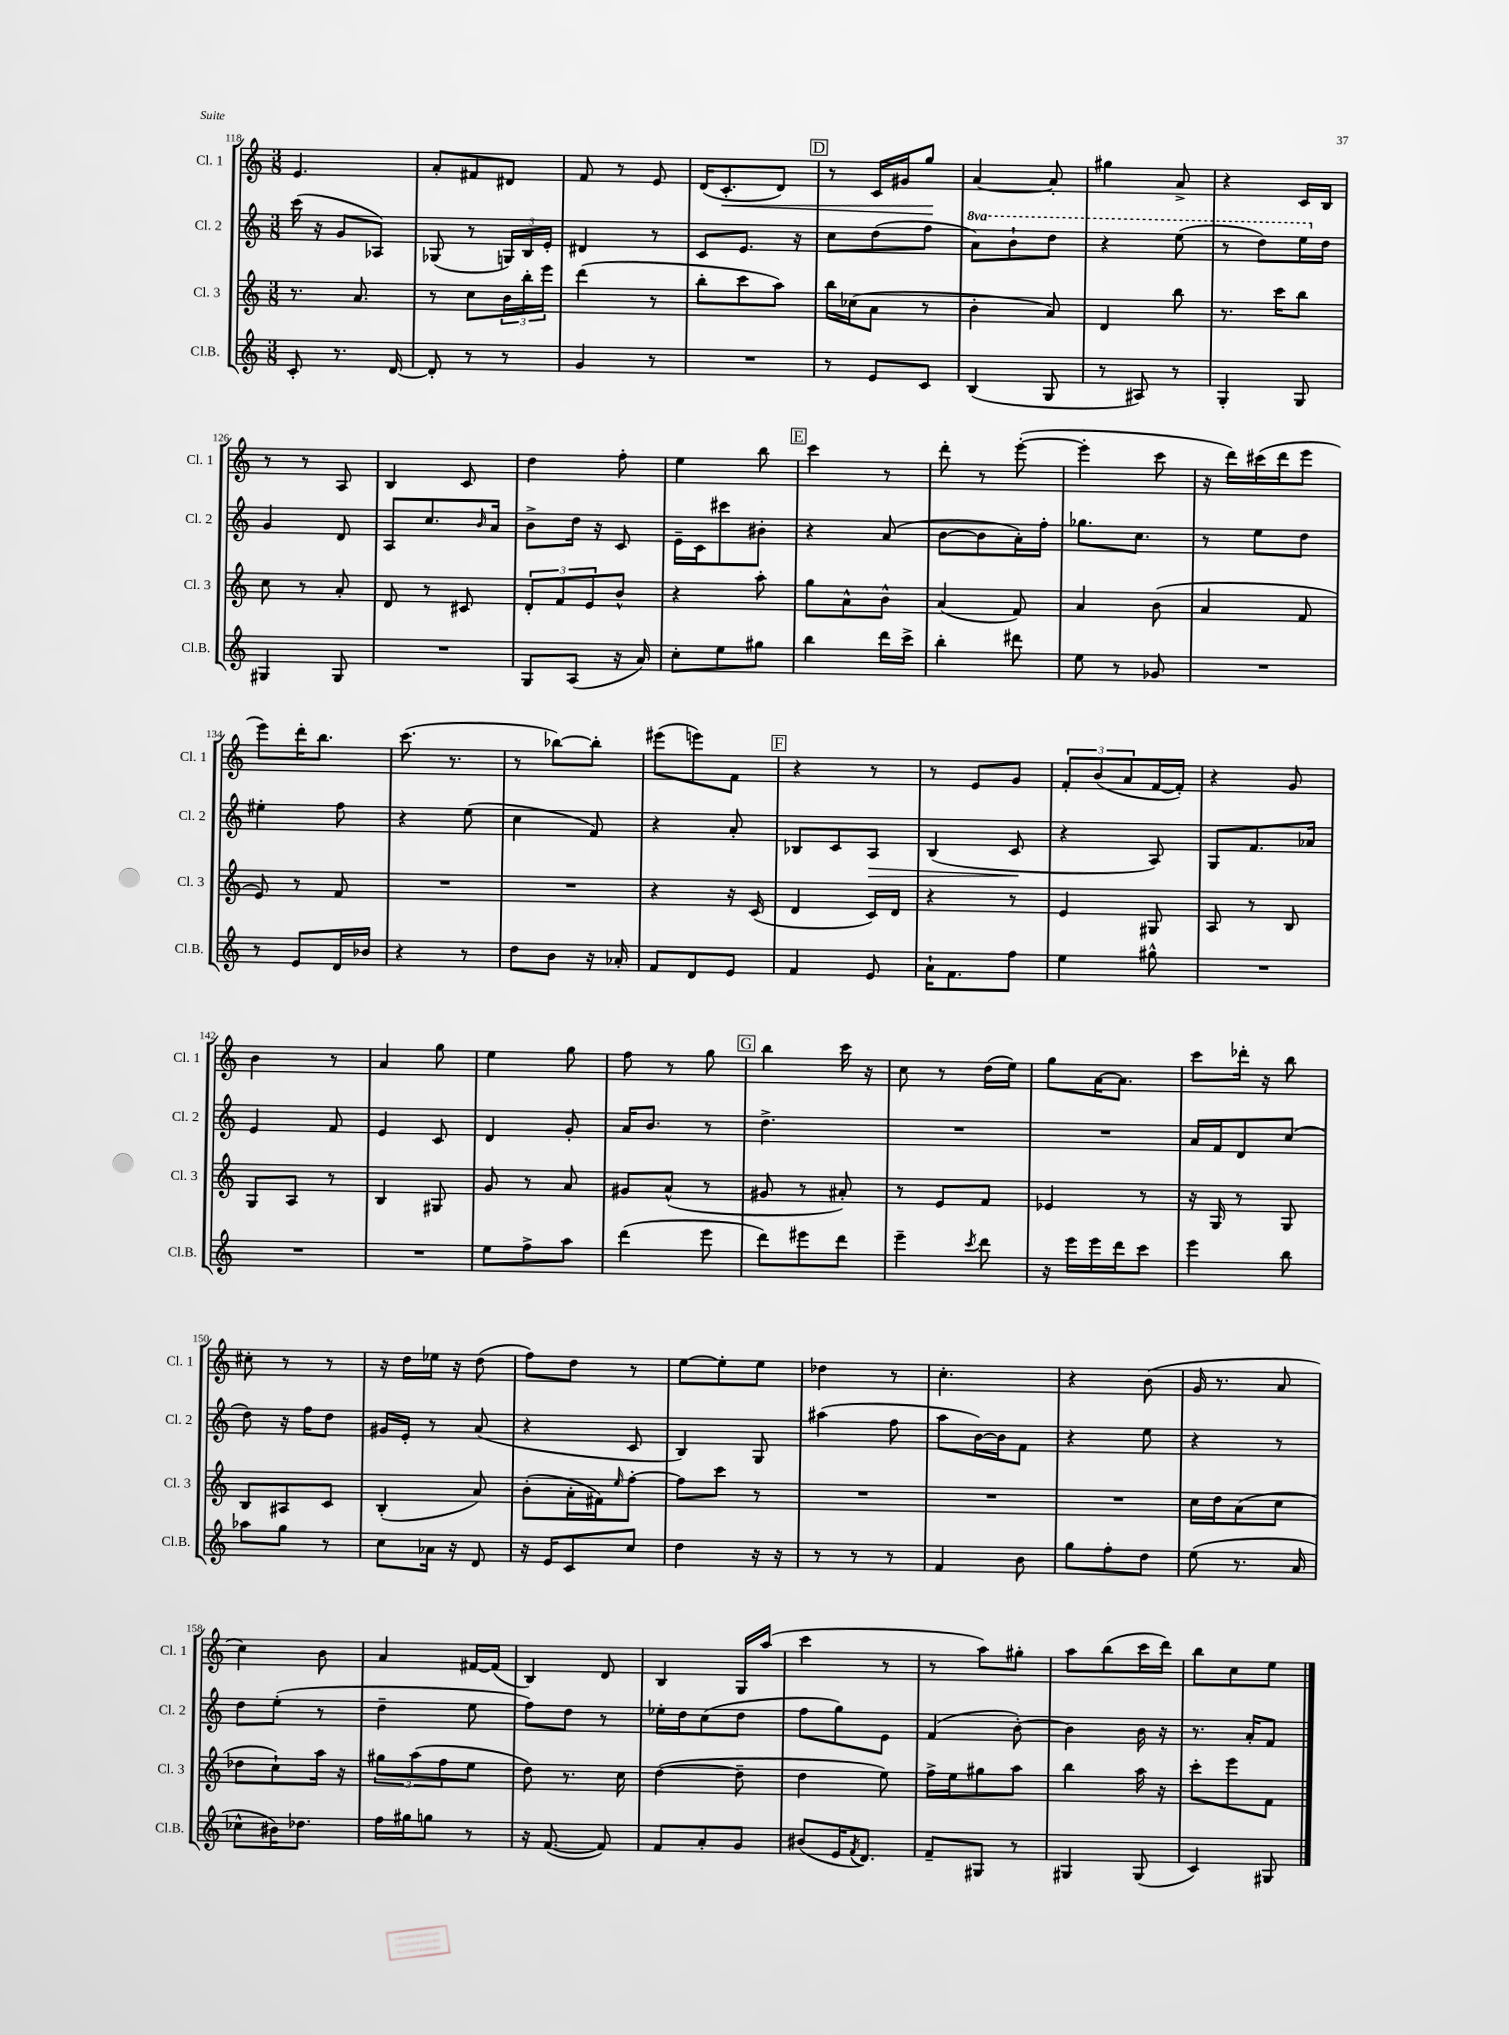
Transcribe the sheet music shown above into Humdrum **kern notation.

**kern	**kern	**kern	**kern
*staff4	*staff3	*staff2	*staff1
*clefG2	*clefG2	*clefG2	*clefG2
*k[]	*k[]	*k[]	*k[]
*M3/8	*M3/8	*M3/8	*M3/8
8c'/	8.r	(16ccc\	4.e/
.	.	16r	.
8.r	.	8g/L	.
.	8.a/	.	.
.	.	8A-/J)	.
[16d/	.	.	.
=	=	=	=
8d'/]	8r	(8G-/	8a'/L
8r	8cc\L	8r	8f#/
8r	24b\L	24G/LL)	8d#/J
.	24bb'\	24B/	.
.	24eee\JJ	24e'/JJ	.
=	=	=	=
4g/	(4ddd\	4d#/	8f/
.	.	.	8r
8r	8r	8r	8e/
=	=	=	=
4.r	8bb'\L	8c/L	(16d/LK
.	.	.	8.c'/
.	8ccc\	8.e/J	.
.	8aa\J)	.	8d/J)
.	.	16r	.
=	=	=	=
8r	16bb\LL	8cc\L	8r
.	(16cc-\J	.	.
8e/L	8a\J	(8dd\	16c/LL
.	.	.	16g#/J
8c/J	8r	8ff\J	8gg/J
=	=	=	=
(4B/	4b'\	8aa\L)	[4a/
.	.	8bb`\	.
8G/	8a/)	8ddd\J	8a'/]
=	=	=	=
8r	4d/	4r	4gg#\
8A#/)	.	.	.
8r	8bb\	(8eee\	8a^/
=	=	=	=
4G'/	8.r	8r	4r
.	.	8ddd\L)	.
.	16ccc\LK	.	.
8G/	8bb\J	16eee\L	16c/LL
.	.	16dd\JJ	16B/JJ
=	=	=	=
4G#/	8cc\	4g/	8r
.	8r	.	8r
8G#/	8a'/	8d/	8A/
=	=	=	=
4.r	8d/	8A/L	4B/
.	8r	8.cc/	.
.	8c#/	.	8c/
.	.	16qqb/	.
.	.	16a/Jk	.
=	=	=	=
8G/L	12d'/L	8b^\L	4dd\
.	12f/	.	.
(8A/J	.	16dd\Jk	.
.	12e/	.	.
.	.	16r	.
16r	8b^^/J	8c/	8ff'\
16a/)	.	.	.
=	=	=	=
8cc'\L	4r	16e~\LL	4ee\
.	.	16c\J	.
8ee\	.	8ccc#\	.
8gg#\J	8aa'\	8b#'\J	8bb\
=	=	=	=
4bb\	8gg\L	4r	4ccc\
.	8a^^\	.	.
16ddd\LL	8b^^\J	(8a/	8r
16ccc^\JJ	.	.	.
=	=	=	=
4bb'\	(4a/	[8b\L	8ddd'\
.	.	8b\]	8r
8ddd#\	8f/)	16a'\L)	([8eee'\
.	.	16ff'\JJ	.
=	=	=	=
8ee\	4a/	8.gg-\L	4eee'\]
8r	.	.	.
.	.	8.cc\J	.
8g-/	(8b\	.	8ccc\
=	=	=	=
4.r	4a/	8r	16r
.	.	.	16ddd\LL)
.	.	8ee\L	(16ccc#\
.	.	.	16ddd\J
.	8f/	8dd\J	8eee\J
=	=	=	=
8r	8e/)	4ee#'\	8eee\L)
8e/L	8r	.	16ddd'\K
.	.	.	8.bb\J
16d/L	8f/	8ff\	.
16b-/JJ	.	.	.
=	=	=	=
4r	4.r	4r	(8.ccc\
.	.	.	8.r
8r	.	(8ee\	.
=	=	=	=
8dd\L	4.r	4cc\	8r
8b\J	.	.	[8bb-\L)
16r	.	8f/)	8bb-'\]J
16a-'/	.	.	.
=	=	=	=
8f/L	4r	4r	(8eee#\L
8d/	.	.	8eee\)
8e/J	16r	8a'/	8f\J
.	(16c/	.	.
=	=	=	=
4f/	4d/	8B-/L	4r
.	.	8c/	.
8e/	16c/LL)	8A/J	8r
.	16d/JJ	.	.
=	=	=	=
16a`\LK	4r	(4B/	8r
8.f\	.	.	.
.	.	.	8e/L
8ff\J	8r	8c/	8g/J
=	=	=	=
4ee\	4e/	4r	12f'/L
.	.	.	(12b/
.	.	.	12a/
8gg#^^\	8G#/	8A/)	[16f/L
.	.	.	16f'/]JJ)
=	=	=	=
4.r	8A/	8G/L	4r
.	8r	8.f/	.
.	8B/	.	8g/
.	.	16a-/Jk	.
=	=	=	=
4.r	8G/L	4e/	4b\
.	8A/J	.	.
.	8r	8f/	8r
=	=	=	=
4.r	4B/	4e/	4a/
.	8G#/	8c/	8gg\
=	=	=	=
8ee\L	8g/	4d/	4ee\
8ff^\	8r	.	.
8aa\J	8a/	8g'/	8gg\
=	=	=	=
(4ddd\	8g#/L	16a/LK	8ff\
.	.	8.b/J	.
.	(8a^^/J	.	8r
8eee\	8r	8r	8gg\
=	=	=	=
8ddd\L)	8g#/	4.dd^\	4bb\
8eee#\	8r	.	.
8ddd\J	8a#'/)	.	16ccc\
.	.	.	16r
=	=	=	=
4eee~\	8r	4.r	8cc\
.	8e/L	.	8r
8qccc/	.	.	.
8ddd\	8f/J	.	(16dd\LL
.	.	.	16ee\JJ)
=	=	=	=
16r	4e-/	4.r	8gg\L
16eee\LL	.	.	.
16eee\	.	.	[16a\K
16ddd\J	.	.	8.a\]J
8ccc\J	8r	.	.
=	=	=	=
4eee\	16r	16a/LL	8ccc\L
.	16G/	16f/J	.
.	8r	8d/	16ddd-'\Jk
.	.	.	16r
8bb\	8G/	(8cc/J	8bb\
=	=	=	=
8aa-\L	8B/L	8dd\)	8cc#'\
8gg\J	8A#/	16r	8r
.	.	16ff\LK	.
8r	8c/J	8dd\J	8r
=	=	=	=
8cc\L	(4B'/	16g#/LL	16r
.	.	16e'/JJ	16dd\LL
16a-\Jk	.	8r	16ee-\JJ
16r	.	.	16r
8d/	8a/)	(8a/	(8dd\
=	=	=	=
16r	(8b'\L	4r	8ff\L)
16e/LK	.	.	.
8c/	16a'\L	.	8dd\J
.	16f#\J)	.	.
.	16qqee/	.	.
8cc/J	[8ff'\J	8c/	8r
=	=	=	=
4dd\	8ff\]L	4B/)	[8ee\L
.	8ccc\J	.	8ee'\]
16r	8r	8G/	8ee\J
16r	.	.	.
=	=	=	=
8r	4.r	(4aa#\	4dd-\
8r	.	.	.
8r	.	8ff\	8r
=	=	=	=
4f/	4.r	8aa\L	4.cc'\
.	.	[16b\L)	.
.	.	16b\]J	.
8b\	.	8f\J	.
=	=	=	=
8gg\L	4.r	4r	4r
8ff'\	.	.	.
8dd\J	.	8ee\	(8b\
=	=	=	=
(8ee\	16cc\LL	4r	16g/
.	16dd\J	.	8.r
8.r	(8a\	.	.
.	8cc\J	8r	8a/
16a/	.	.	.
=	=	=	=
8cc-^^\L	8dd-\L	8dd\L	4cc\)
16b#\K)	8cc`\)	(8ee'\J	.
8.dd-\J	.	.	.
.	16aa\Jk	8r	8b\
.	16r	.	.
=	=	=	=
16ff\LL	12gg#\L	4dd~\	4a/
16gg#\J	.	.	.
.	(12aa\	.	.
8gg\J	.	.	.
.	12ff\	.	.
8r	8ee\J	8ee\	[16f#/LL
.	.	.	(16f#/]JJ
=	=	=	=
16r	8dd\)	8ff\L)	4B/)
([8.f/	.	.	.
.	8.r	8dd\J	.
8f/])	.	8r	8d/
.	16cc\	.	.
=	=	=	=
8f/L	([4dd\	16ee-'\LL	4B/
.	.	16dd\J	.
8a'/	.	(8cc\	.
8g/J	8dd~\]	8dd\J	16G/LL
.	.	.	(16aa/JJ
=	=	=	=
(8b#/L	4dd\	8ff\L	4ccc\
16e/K	.	8gg\)	.
8qf/	.	.	.
8.d/J)	.	.	.
.	8ee\)	8e\J	8r
=	=	=	=
8f~/L	16ff^\LL	(4f/	8r
.	16ee\J	.	.
8G#/J	8gg#\	.	8aa\L)
8r	8aa\J	[8b'\)	8gg#'\J
=	=	=	=
4G#/	4bb\	4b\]	8aa\L
.	.	.	(8bb\
(8G#/	16aa\	16b\	16ccc\L
.	16r	16r	16ddd\JJ)
=	=	=	=
4c/)	8ccc'\L	8.r	8bb\L
.	8eee\	.	8cc\
.	.	16a'/LK	.
8G#/	8f\J	8f/J	8ee\J
==	==	==	==
*-	*-	*-	*-
